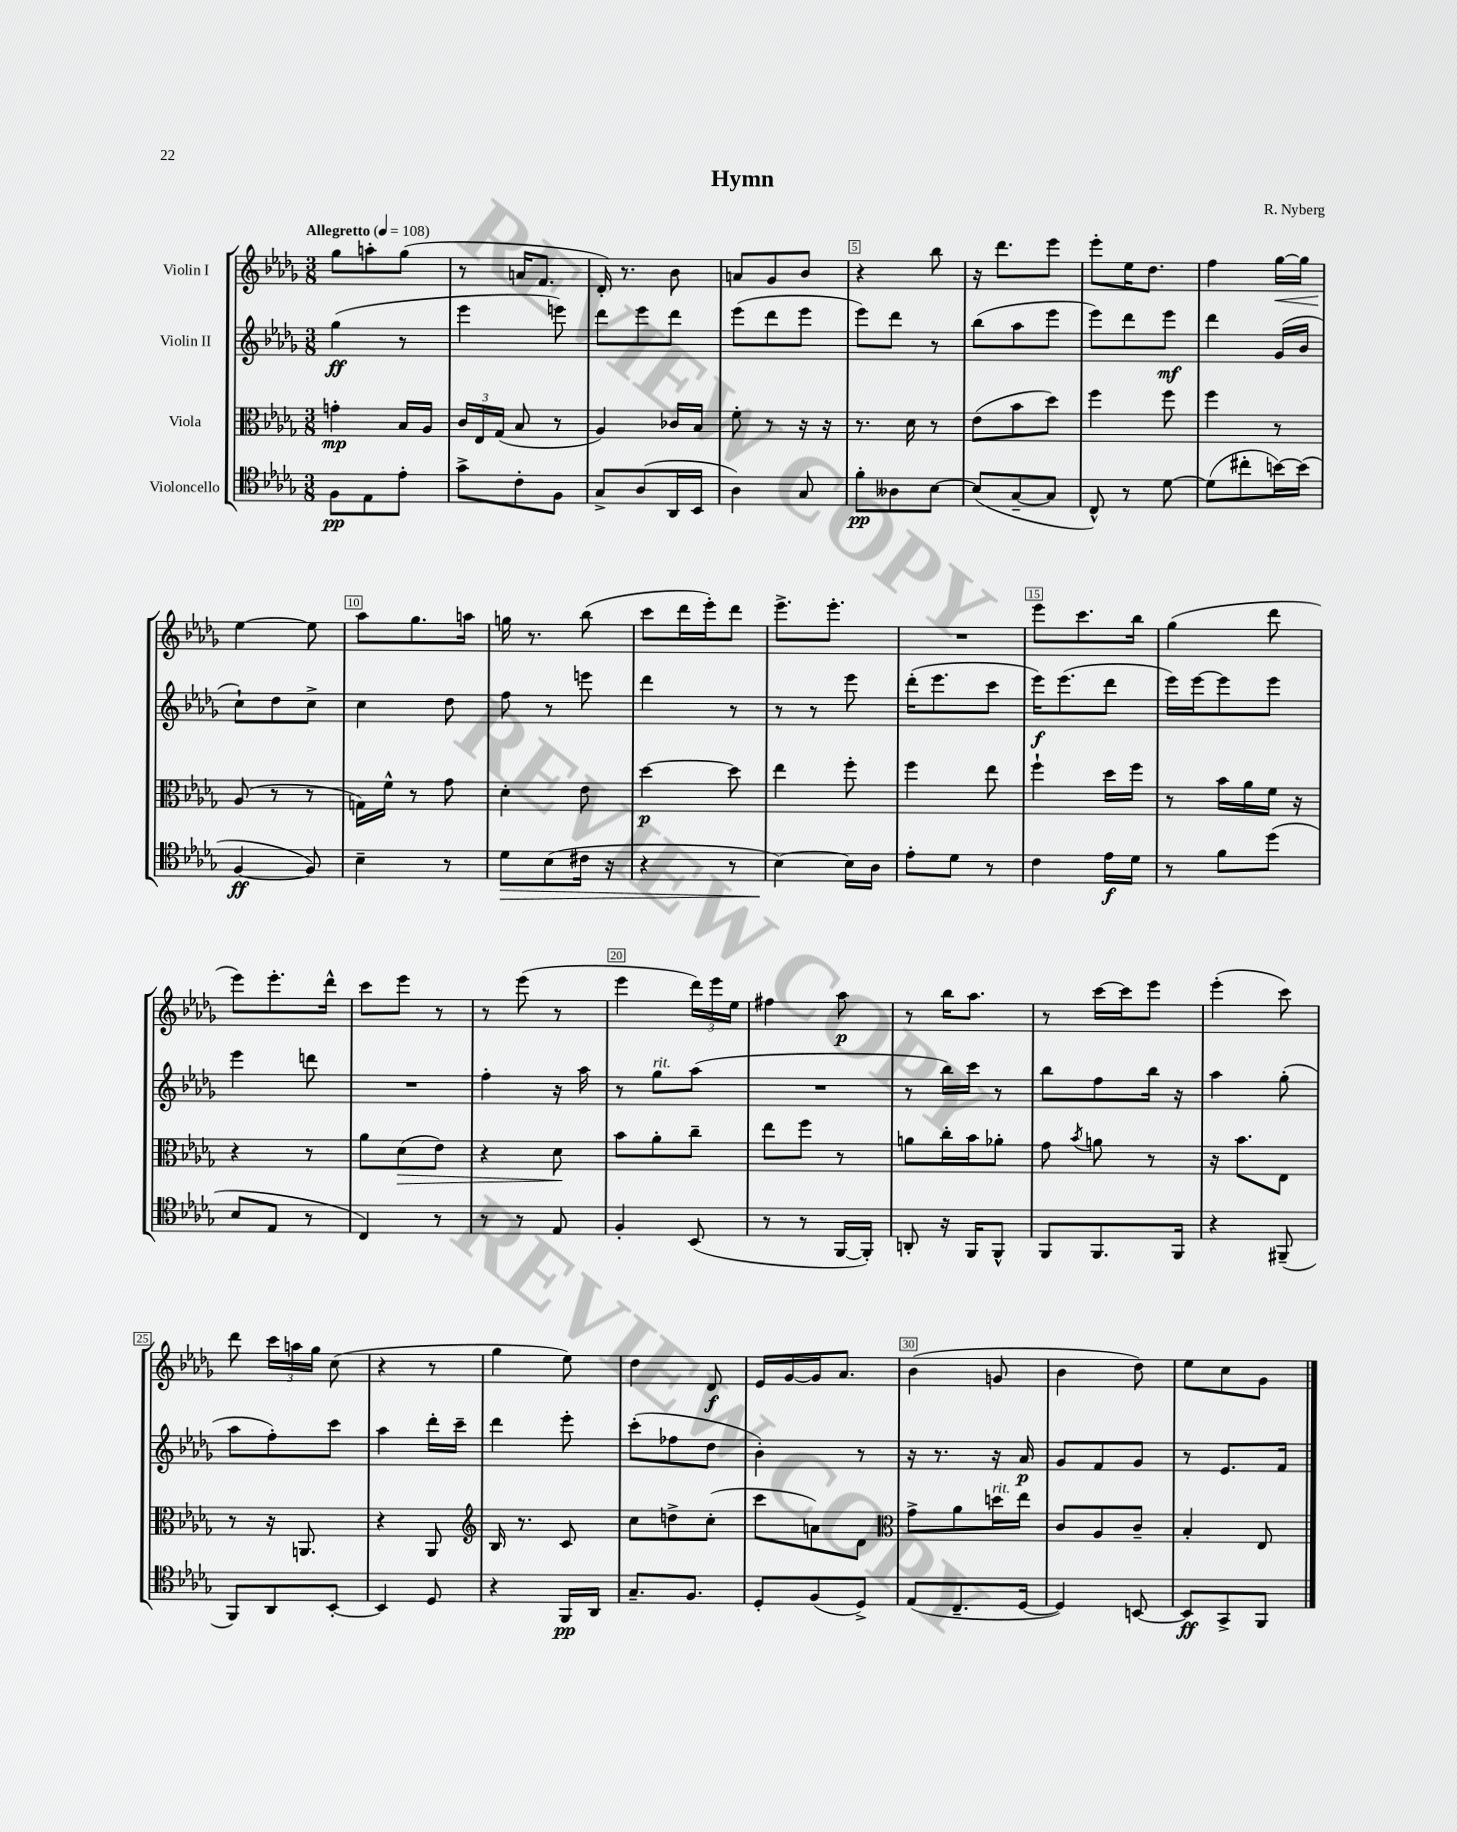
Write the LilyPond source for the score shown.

\header { title = "Hymn" composer = "R. Nyberg" }
<<
\new StaffGroup <<
\new Staff = "s0" \with { instrumentName = "Violin I" } {
    \clef treble \key des \major \numericTimeSignature \time 3/8 \tempo "Allegretto" 4 = 108
    \autoBeamOff ges''8[ a''8-. ges''8]( |
    r8 a'16[ f'8.] |
    des'16-.) r8. bes'8 |
    a'8[ ges'8 bes'8] |
    r4 bes''8 |
    r16 des'''8.[ ees'''8] |
    ees'''8[-. ees''16 des''8.] |
    f''4 ges''16[~\< ges''16] |
    ees''4~\! ees''8 |
    aes''8[ ges''8. a''16] |
    g''16 r8. bes''8( |
    c'''8[ des'''16 ees'''16-.) des'''8] |
    ees'''8.[-> ees'''8.]-. |
    R4. |
    ees'''8[ c'''8. bes''16] |
    ges''4( des'''8 |
    ees'''8[) ees'''8.-. des'''16]-^ |
    c'''8[ ees'''8] r8 |
    r8 ees'''8( r8 |
    ees'''4 \tuplet 3/2 { des'''16[) ees'''16 ees''16] } |
    fis''4 aes''8\p |
    r8 bes''16[ aes''8.] |
    r8 c'''16[~ c'''16 ees'''8] |
    ees'''4-.( c'''8) |
    des'''8 \tuplet 3/2 { c'''16[ a''16 ges''16] } c''8( |
    r4 r8 |
    ges''4 ees''8) |
    des''4 des'8\f |
    ees'16[ ges'16~ ges'16 aes'8.] |
    bes'4( g'8 |
    bes'4 des''8) |
    ees''8[ c''8 ges'8] \bar "|." |
}
\new Staff = "s1" \with { instrumentName = "Violin II" } {
    \clef treble \key des \major \numericTimeSignature \time 3/8
    \autoBeamOff ges''4\ff( r8 |
    ees'''4 e'''8) |
    des'''8[ ees'''8 des'''8] |
    ees'''8[( des'''8 ees'''8] |
    ees'''8[) des'''8] r8 |
    bes''8[( aes''8 ees'''8] |
    ees'''8[) des'''8 ees'''8]\mf |
    des'''4 ges'16[( bes'16] |
    c''8[-!) des''8 c''8]-> |
    c''4 des''8 |
    f''8 r8 e'''8 |
    des'''4 r8 |
    r8 r8 ees'''8 |
    des'''16[-.( ees'''8. c'''8] |
    ees'''16[\f) ees'''8.( des'''8] |
    ees'''16[) ees'''16~ ees'''8 ees'''8] |
    ees'''4 d'''8 |
    R4. |
    f''4-. r16 aes''16 |
    r8 ges''8[^\markup { \italic "rit." } aes''8]( |
    R4. |
    r8 bes''16[) c'''16] r8 |
    bes''8[ f''8 bes''16] r16 |
    aes''4 ges''8-.( |
    aes''8[ f''8-.) c'''8] |
    aes''4 des'''16[-. c'''16]-- |
    des'''4 ees'''8-. |
    c'''8[-.( fes''8 des''8] |
    bes'4-.) r8 |
    r16 r8. r16 aes'16\p |
    ges'8[ f'8 ges'8] |
    r8 ees'8.[ f'16] \bar "|." |
}
\new Staff = "s2" \with { instrumentName = "Viola" } {
    \clef alto \key des \major \numericTimeSignature \time 3/8
    \autoBeamOff g'4-.\mp bes16[ aes16] |
    \tuplet 3/2 { c'16[ ees16 ges16]( } bes8 r8 |
    aes4) ces'16[ bes16] |
    f'8-. r8 r16 r16 |
    r8. des'16 r8 |
    ees'8[( bes'8 des''8]) |
    f''4 f''8 |
    f''4 r8 |
    aes8( r8 r8 |
    g16[) f'16]-^ r8 ges'8 |
    des'4-. ees'8 |
    des''4~\p des''8 |
    ees''4 f''8-. |
    f''4 ees''8 |
    f''4-! des''16[ f''16] |
    r8 bes'16[ aes'16 f'16] r16 |
    r4 r8 |
    aes'8[ des'8\>( ees'8]) |
    r4 des'8\! |
    bes'8[ aes'8-. c''8]-- |
    ees''8[ f''8] r8 |
    a'8[ c''16-. bes'16 aes'8]-. |
    ges'8 \acciaccatura { bes'8 } a'8 r8 |
    r16 bes'8.[ ees8] |
    r8 r16 a,8. |
    r4 aes,8 |
    \clef treble bes16 r8. c'8 |
    c''8[ d''8-> c''8]-.( |
    c'''8[ a'8) des'8] |
    \clef alto ges'8[-> aes'8 d''16^\markup { \italic "rit." } ees''16] |
    c'8[ aes8 c'8]-- |
    bes4-. ees8 \bar "|." |
}
\new Staff = "s3" \with { instrumentName = "Violoncello" } {
    \clef tenor \key des \major \numericTimeSignature \time 3/8
    \autoBeamOff f8[\pp ees8 ees'8]-. |
    ges'8[-> c'8-. f8] |
    ges8[-> aes8( aes,16 bes,16] |
    aes4) ges8 |
    f'8[-.\pp aeses8 bes8]~ |
    bes8[( ges8~-- ges8] |
    c8-^) r8 des'8~ |
    des'8[( cis''8-. b'16~) b'16]( |
    f4~\ff f8) |
    bes4-- r8 |
    des'8[\> bes8( cis'16] r16 |
    r4 r8 |
    bes4~\!) bes16[ aes16] |
    ees'8[-. des'8] r8 |
    c'4 ees'16[\f des'16] |
    r8 f'8[ des''8]( |
    bes8[ ees8] r8 |
    c4) r8 |
    r8 r8 ees8 |
    f4-. bes,8( |
    r8 r8 f,16[~ f,16]-.) |
    a,8-. r16 f,16[ f,8]-^ |
    f,8[ f,8. f,16] |
    r4 fis,8--( |
    f,8[) aes,8 bes,8]~-. |
    bes,4 des8 |
    r4 f,16[\pp aes,16] |
    ges8.[-- f8.] |
    des8[-. f8( des8]->) |
    ees8[( c8.-- des16]~ |
    des4) b,8~ |
    b,8[\ff ges,8-> f,8] \bar "|." |
}
>>
>>
\layout { \context { \Score \override BarNumber.break-visibility = ##(#f #t #t) barNumberVisibility = #(every-nth-bar-number-visible 5) \override BarNumber.stencil = #(make-stencil-boxer 0.1 0.3 ly:text-interface::print) } }
